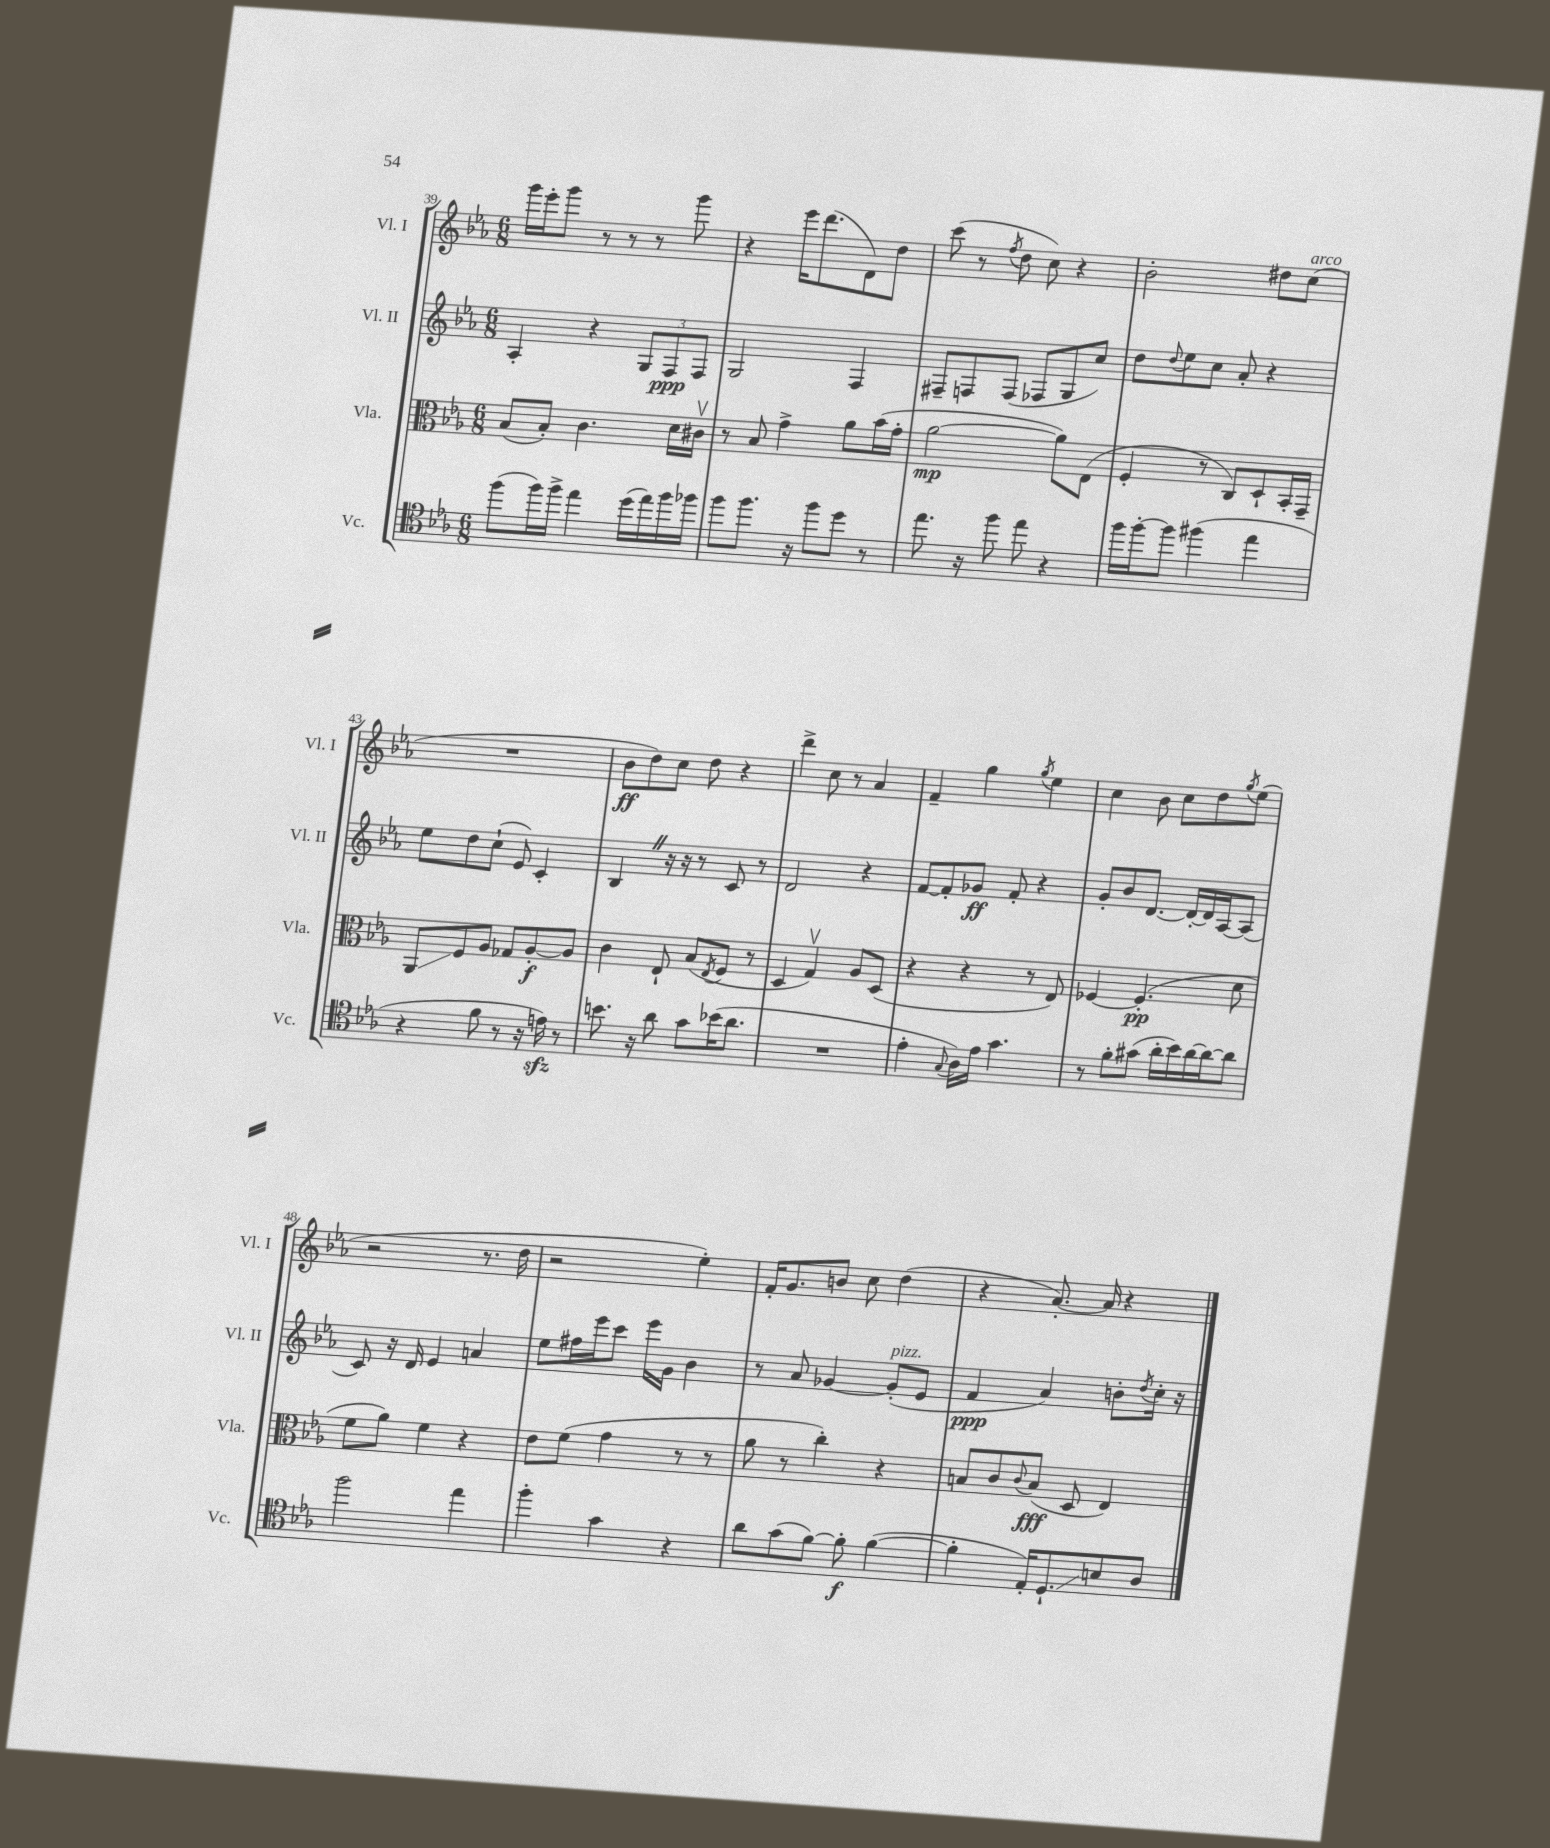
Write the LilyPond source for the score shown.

<<
\new StaffGroup <<
\new Staff = "s0" \with { instrumentName = "Vl. I" shortInstrumentName = "Vl. I" } {
    \clef treble \key ees \major \numericTimeSignature \time 6/8
    g'''16 ees'''16-. g'''8 r8 r8 r8 g'''8 |
    r4 ees'''16 d'''8.( d'8) d''8 |
    c'''8( r8 \acciaccatura { f''8 } d''8 c''8) r4 |
    bes'2-. dis''8 c''8^\markup { \italic "arco" }( |
    R2. |
    bes'8\ff d''8) c''8 d''8 r4 |
    d'''4-> c''8 r8 aes'4 |
    f'4-- g''4 \acciaccatura { g''8 } ees''4 |
    c''4 bes'8 c''8 d''8 \acciaccatura { g''8 } ees''8( |
    r2 r8. d''16 |
    r2 ees''4-.) |
    f'16-. g'8. b'8 c''8 d''4( |
    r4 aes'8.~-.) aes'16 r4 \bar "|." |
}
\new Staff = "s1" \with { instrumentName = "Vl. II" shortInstrumentName = "Vl. II" } {
    \clef treble \key ees \major \numericTimeSignature \time 6/8
    aes4-. r4 \tuplet 3/2 { g8 f8\ppp f8 } |
    g2 f4 |
    fis8-- f8 f8( fes8 g8 c''8) |
    d''8 \appoggiatura { d''8 } ees''8 c''8 aes'8-. r4 |
    ees''8 d''8 c''8-!( ees'8) c'4-. |
    bes4 \once \override BreathingSign.text = \markup { \musicglyph "scripts.caesura.straight" } \breathe r16 r16 r8 c'8 r8 |
    d'2 r4 |
    f'8~ f'8-. ges'8\ff f'8-. r4 |
    g'8-. bes'8 d'8.~ d'16~-. d'16 aes16~ aes8( |
    c'8) r16 d'16 ees'4 a'4 |
    ees''8 fis''16 ees'''16 c'''8 ees'''16 g'16 bes'4 |
    r8 aes'8 ges'4~ ges'8-.^\markup { \italic "pizz." }( ees'8 |
    f'4\ppp aes'4) b'8-. \acciaccatura { d''8 } c''16-. r16 \bar "|." |
}
\new Staff = "s2" \with { instrumentName = "Vla." shortInstrumentName = "Vla." } {
    \clef alto \key ees \major \numericTimeSignature \time 6/8
    bes8( bes8-.) c'4. d'16 cis'16\upbow |
    r8 bes8 g'4-> aes'8 bes'16( g'16-. |
    aes'2~\mp aes'8) ees8( |
    f4-. r8 c8) d8-! bes,16-. g,16-- |
    aes,8\glissando f8 aes8 ges8 aes8~-.\f aes8 |
    c'4 ees8-! bes8( \acciaccatura { ees8 } f8 r8 |
    d4 g4\upbow) aes8 d8( |
    r4 r4 r8 ees8) |
    fes4~ fes4.-.\pp( d'8 |
    f'8 aes'8) f'4 r4 |
    ees'8 f'8( g'4 r8 r8 |
    aes'8 r8 c''4-.) r4 |
    b8 c'8 \appoggiatura { c'8 } b8\fff( d8 ees4) \bar "|." |
}
\new Staff = "s3" \with { instrumentName = "Vc." shortInstrumentName = "Vc." } {
    \clef tenor \key ees \major \numericTimeSignature \time 6/8
    f''8( f''16) f''16-> ees''4 d''16( ees''16) f''16 fes''16 |
    f''8 f''8. r16 f''8 d''8 r8 |
    ees''8. r16 f''8 ees''8 r4 |
    f''16 f''16~-. f''8 fis''4( ees''4 |
    r4 f'8 r8 r16 e'16\sfz) r8 |
    b'8. r16 aes'8 g'8 bes'16( aes'8. |
    R2. |
    ees'4-. \appoggiatura { g8 } aes16) ees'16 g'4. |
    r8 f'8-. gis'8( aes'16-. bes'16) aes'16~ aes'16~ aes'8 |
    f''2 ees''4 |
    f''4-. g'4 r4 |
    aes'8 g'8( f'8~) f'8-.\f f'4~( |
    f'4-. ees16-.) d8.-!\glissando b8 aes8 \bar "|." |
}
>>
>>
\layout { \context { \Score currentBarNumber = #39 } }
